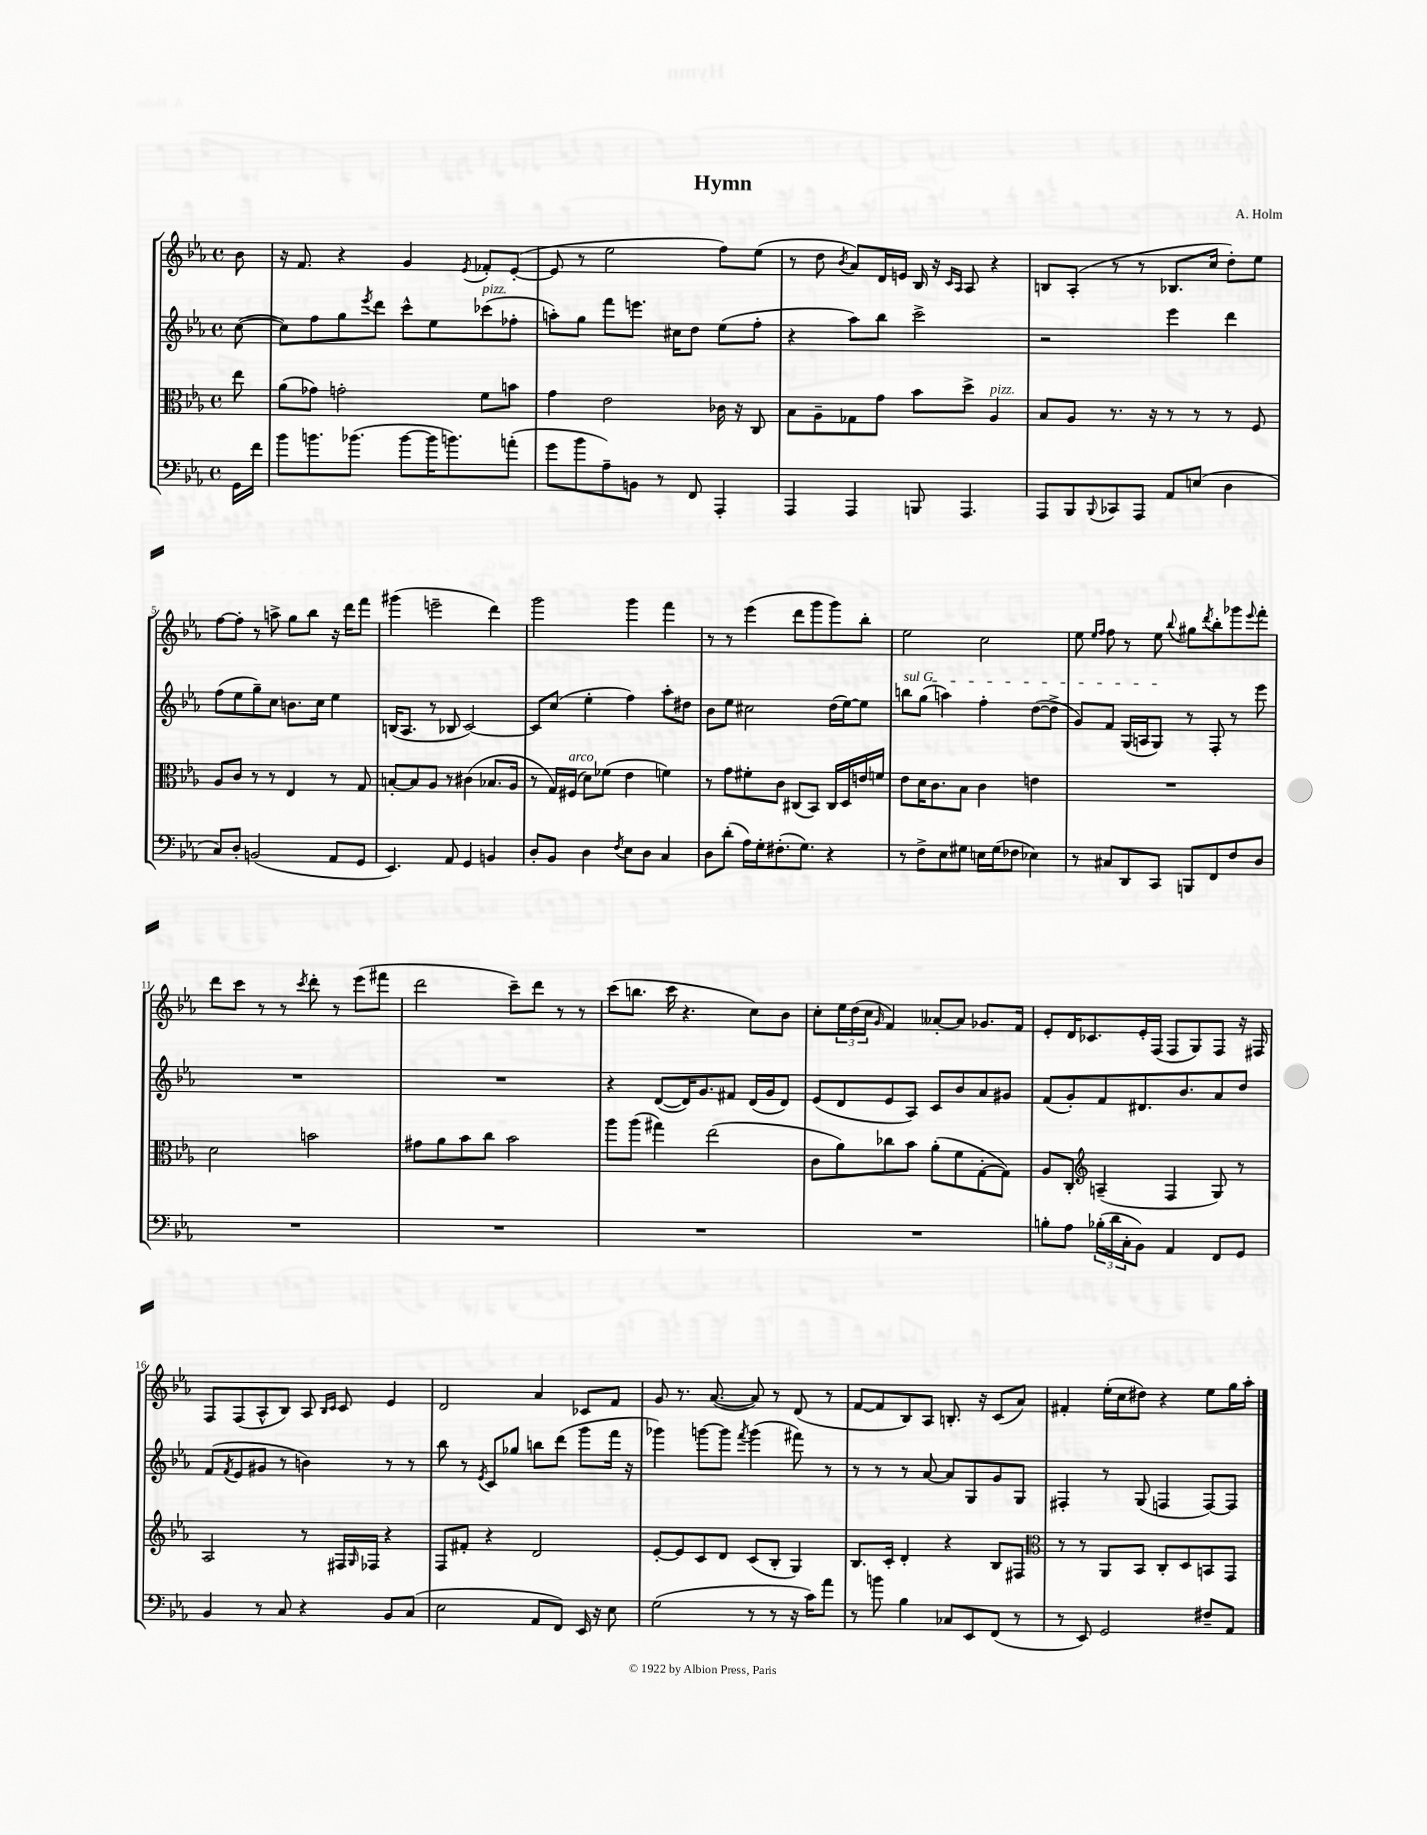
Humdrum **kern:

**kern	**kern	**kern	**kern
*staff4	*staff3	*staff2	*staff1
*clefF4	*clefC3	*clefG2	*clefG2
*k[b-e-a-]	*k[b-e-a-]	*k[b-e-a-]	*k[b-e-a-]
*M4/4	*M4/4	*M4/4	*M4/4
*met(c)	*met(c)	*met(c)	*met(c)
16GG	8ee-	([8cc	8b-
16f	.	.	.
=	=	=	=
8b-	(8a-	8cc])	16r
.	.	.	8.f
8.b	8g-)	8ff	.
.	2g'	8gg	4r
(8.b-	.	.	.
.	.	8qeee-	.
.	.	8ddd	.
[8b-	.	8ccc^^	4g
16b-]	.	8ee-	.
8.b)	.	.	.
.	.	.	8qe-
.	8f	(8ccc-	8f-'
(8a'	8b	8ff-'	([8e-'
=	=	=	=
8g	4g	8aa')	8e-]
8b-	.	8gg	8r
8A-~)	2e-	8fff	2ee-
8BB	.	8.eee	.
8r	.	.	.
.	.	16cc#	.
8FF	.	8dd	.
4AAA-'	16c-	(8ee-	8ff)
.	16r	.	.
.	8C	8ff'	(8ee-
=	=	=	=
4AAA-	8B-	4r	8r
.	8A-~	.	8dd
.	.	.	8qb-
4AAA-	8G-	8aa-)	8a-)
.	8g	8bb-	16d
.	.	.	16e
8BBB	8b-	2ccc^	16B-
.	.	.	16r
.	.	.	16qqc
.	.	.	16qqA-
4.AAA-	8dd^	.	8A-
.	4A-	.	4r
=	=	=	=
8AAA-	8B-	2r	8B
8BBB-	8A-	.	(8A-'
8qqBBB-	.	.	.
8CC-	8.r	.	8r
8AAA-	.	.	8r
.	16r	.	.
8AA-	8r	4eee-	8.B-
(8E	8r	.	.
.	.	.	16cc
4D	8r	4ddd	8dd')
.	8F	.	8ee-
=	=	=	=
8C)	8A-	(8ff	[8ff
8D'	8c	8ee-	8ff']
(2BB	8r	8gg~)	8r
.	8r	8cc	8aa^
.	4E-	8.b	8gg
.	.	.	8bb-
.	.	16cc	.
8AA-	8r	4ee-	16r
.	.	.	16ddd
8GG	8G	.	8fff
=	=	=	=
4.EE-)	[8B'	(16B	(4ggg#
.	.	8.A-	.
.	8B]	.	.
.	8A-	8r	2eee~
8AA-	8r	8B-	.
4GG	(4c#	[2c)	.
4BB	8.B-	.	4ddd)
.	16A-	.	.
=	=	=	=
8D'	8r	8c]	2ggg
8BB-	16G)	(8cc	.
.	(16F#	.	.
4D	8d)	4ee-'	.
.	(8f-	.	.
8qF	.	.	.
8E-	4e-	4ff)	4ggg
8D	.	.	.
4C	4f)	8aa-'	4fff
.	.	8dd#	.
=	=	=	=
8D	8r	8b-	8r
(8d'	8g	8ee-	8r
16A-)	8f#'	2cc#	(4eee-
16G'	.	.	.
(8.F#'	8c	.	.
.	(8C#	.	8ddd
8.G)	.	.	.
.	8BB-)	.	8ggg
4r	16C#	(16dd	8ggg)
.	16D	[16ee-)	.
.	16e	8ee-]	8bb-'
.	16f	.	.
=	=	=	=
8r	8e-	8bb	2ee-
8F^	16d	(8gg	.
.	8.c	.	.
8E-	.	4aa)	.
8G#	8B-	.	.
16E	4c	4ff'	2cc
(16G#	.	.	.
8F-	.	.	.
4E-)	4e	([8dd	.
.	.	8dd^]	.
=	=	=	=
8r	1r	8g)	8ee-
.	.	.	16qqee-
.	.	.	16qqff
8C#	.	8f	8ff
8DD	.	(16G	8r
.	.	16A	.
8CC	.	8G)	8ee-
.	.	.	8qqbb-
8BBB	.	8r	8gg#
.	.	.	8qddd
8FF	.	8F'	8bb-'
8F	.	8r	8ggg-
.	.	.	8qqeee-
8D	.	8eee-	8fff'
=	=	=	=
1r	2d	1r	8ddd
.	.	.	8ccc
.	.	.	8r
.	.	.	8r
.	.	.	8qccc
.	2b	.	8ddd'
.	.	.	8r
.	.	.	(8eee-
.	.	.	8fff#
=	=	=	=
1r	8g#	1r	2ddd
.	8a-	.	.
.	8b-	.	.
.	8cc	.	.
.	2b-	.	8ccc~)
.	.	.	8ddd
.	.	.	8r
.	.	.	8r
=	=	=	=
1r	8aa-	4r	(8ccc
.	(8aa-	.	8.bb
.	4gg#)	([8d	.
.	.	.	16ccc
.	.	16d])	4.r
.	.	8.g	.
.	(2ee-	.	.
.	.	8f#	.
.	.	(16d	8cc)
.	.	16g	.
.	.	8d)	8b-
=	=	=	=
1r	8c	(8e-	8cc'
.	8a-)	8d	24ee-
.	.	.	(24dd
.	.	.	24cc
.	.	.	16qqg
.	8cc-	8e-	4f)
.	8b-	8A-)	.
.	(8a-'	8c	[8a--'
.	8f	8b-	8a--]
.	[8G'	8a-	8.g-
.	8G])	8g#	.
.	.	.	16f
=	=	=	=
8B'	8A-	(8f	8e-'
8A-	8C'	8g')	16d
.	.	.	8.c-
*	*clefG2	*	*
(24B-'	(4A~	8f	.
24d	.	.	.
24C'	.	.	.
8BB-)	.	8.d#	16e-'
.	.	.	(16F
4AA-	4F	.	8F
.	.	8.b-	.
.	.	.	8G)
8FF	8G)	8a-	8F
8GG	8r	8dd	16r
.	.	.	16F#
=	=	=	=
4BB-	2A-	(8f	8F
.	.	8qf	.
.	.	8e-	(8F
8r	.	8g#	8A-^^
8C	.	8r	8B-)
4r	8r	4b)	8A-
.	.	.	16qqB-
.	.	.	16qqc
.	16F#	.	8c
.	16qqG	.	.
.	16F-	.	.
8BB-	4r	8r	4e-
(8C	.	8r	.
=	=	=	=
2E-	8F	8bb-	2d
.	8f#'	8r	.
.	.	8qe-	.
.	4r	8c	.
.	.	8gg-	.
8AA-	2d	8bb	4a-
8FF)	.	(8ddd	.
16EE-	.	8ggg	8c-
16r	.	.	.
8E-	.	16fff	8f
.	.	16r	.
=	=	=	=
(2G	[8e-'	4ggg-)	8g
.	8e-]	.	8.r
.	8c	[8ggg	.
.	.	.	([8.a-
.	8d	8ggg]	.
.	.	8qfff	.
8r	(8c	(4ggg	8a-])
8r	8B-'	.	8r
16r	4G)	8fff#)	(8d
16c)	.	.	.
8a-	.	8r	8r
=	=	=	=
8r	8.B-	8r	[8f
8b	.	8r	8f]
.	16c'	.	.
4B-	4d'	8r	8B-)
.	.	[8a-	8A-
8C-	4r	8a-]	8.B'
8EE-	.	8G	.
.	.	.	16r
(8FF	8B-	8g	(8c
8r	8F#	8G	8a-)
=	=	=	=
*	*clefC3	*	*
8r	8r	4F#'	4f#'
8EE-)	8r	.	.
2GG	8AA-	8r	(16ee-'
.	.	.	16cc
.	8BB-	(8G	8dd#)
.	8C'	4F	4r
.	8D	.	.
8F#~	8BB	[8F)	8ee-
8AA-	8GG	8F]	16gg
.	.	.	16aa-'
==	==	==	==
*-	*-	*-	*-
